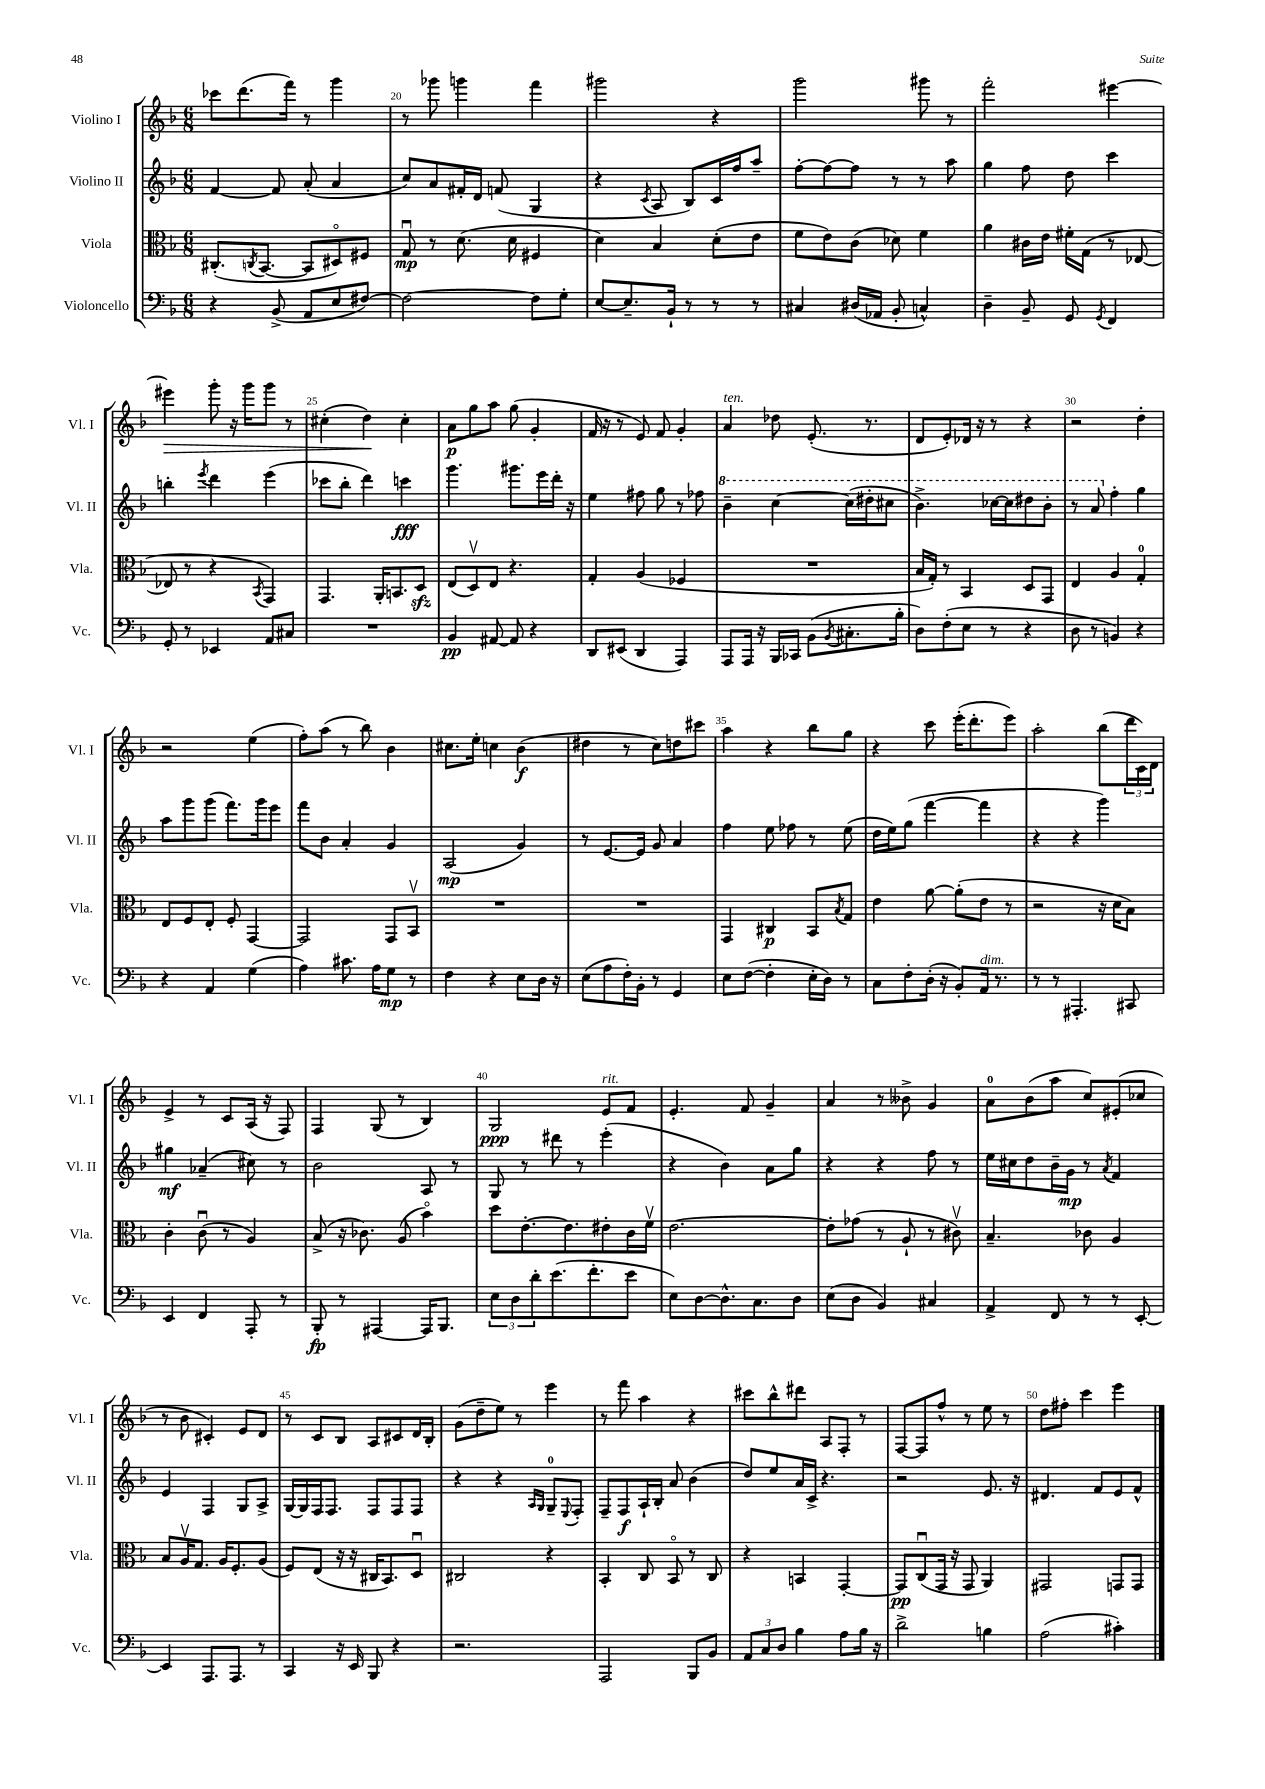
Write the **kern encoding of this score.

**kern	**kern	**kern	**kern
*staff4	*staff3	*staff2	*staff1
*clefF4	*clefC3	*clefG2	*clefG2
*k[b-]	*k[b-]	*k[b-]	*k[b-]
*M6/8	*M6/8	*M6/8	*M6/8
4r	(8.C#'/L	[4f/	8ccc-\L
.	.	.	(8.ddd\
.	8qC/	.	.
.	[8.BB-/J	.	.
(8BB-^/	.	8f/]	.
.	.	.	16fff\Jk)
8AA/L	8BB-/]L	(8a'/	8r
8E/	8D#o/)	4a/	4ggg\
[8F#/J)	8F#/J	.	.
=	=	=	=
2F#\_	8Gu/	8cc/L)	8r
.	8r	8a/	8ggg-\
.	(8.d\	16f#'/L	4ggg\
.	.	16d/JJ	.
.	.	(8f/	.
.	16d\	.	.
8F#\]L	4F#/	4G/	4fff\
8G'\J	.	.	.
=	=	=	=
[8E/L	4d\)	4r	2ggg#\
8.E~/]	.	.	.
.	.	8qc/	.
.	4B-/	8A/	.
16BB-`/Jk	.	.	.
8r	.	8B-/L)	.
8r	(8d'\L	16c/L	4r
.	.	16ff/J	.
8r	8e\J	8aa~/J	.
=	=	=	=
4C#/	8f\L	[8ff'\L	2ggg\
.	8e\)	8ff\_	.
(16D#/LL	(8c\J	8ff\]J	.
16AA-/JJ	.	.	.
8BB-'/	8d-\)	8r	.
4C^^/)	4f\	8r	8ggg#\
.	.	8aa\	8r
=	=	=	=
4D~\	4a\	4gg\	2fff'\
8BB-~/	16c#\LL	8ff\	.
.	16e\JJ	.	.
8GG/	16f#'\LL	8dd\	.
.	(16G\JJ	.	.
8qGG/	.	.	.
4FF/	8r	4ccc\	[4eee#\
.	[8E-/	.	.
=	=	=	=
8GG'/	8E-/]	4bb'\	4eee#\]
8r	8r	.	.
.	.	8qeee/	.
4EE-/	4r	4ddd\	8ggg'\
.	.	.	16r
.	.	.	16ggg\LK
.	8qBB-/	.	.
8AA/L	4GG/)	(4eee\	8ggg\J
8C#/J	.	.	8r
=	=	=	=
2.r	4.GG/	8ccc-\L	(4cc#'\
.	.	8bb-'\J	.
.	.	4ddd\)	4dd\)
.	16AA'/LK	.	.
.	8.BB/	.	.
.	.	4ccc\	4cc#'\
.	8D/J	.	.
=	=	=	=
4BB-/	(8E/L	4.ggg\	8a\L
.	8Dv/)	.	8gg\
[8AA#/	8E/J	.	8aa\J
8AA#/]	4.r	8.ggg#\L	(8gg\
4r	.	.	4g'/
.	.	16eee\L	.
.	.	16ddd'\JJ	.
.	.	16r	.
=	=	=	=
8DD/L	4G'/	4ee\	16f/
.	.	.	16r
(8EE#/J	.	.	8r
4DD/	(4A/	8ff#\	8e/)
.	.	8gg\	8f/
4AAA/)	4F-/	8r	4g'/
.	.	8ff-\	.
=	=	=	=
8AAA/L	2.r	4bb-~\	4a/
16AAA/Jk	.	.	.
16r	.	.	.
16BBB-/LL	.	[4ccc\	8dd-\
16CC-/JJ	.	.	.
(8BB-\L	.	.	(8.e'/
8qBB-/	.	.	.
8.C#'\	.	(16ccc\]LL	.
.	.	16ddd#'\J	8.r
.	.	8ccc#\J	.
16B-'\Jk	.	.	.
=	=	=	=
8D\L)	16B-/LL	4.bb-^\)	8d/L
.	16G'/JJ)	.	.
(8F'\	8r	.	8e'/)
8E\J	4BB-/	.	16d-/Jk
.	.	.	16r
8r	.	[16ccc-\LL	8r
.	.	16ccc-\]J	.
4r	8D/L	8ddd#\	4r
.	8GG/J	8bb-'\J	.
=	=	=	=
8D\	4E/	8r	2r
8r	.	8aa/	.
4BB/)	4A/	4ff'\	.
4r	4G'/	4gg\	4dd'\
=	=	=	=
4r	8E/L	8aa\L	2r
.	8F/	8ggg\	.
4AA/	8E'/J	(8ggg\J	.
.	8F'/	8.fff\L)	.
(4G\	[4GG/	.	(4ee\
.	.	16ggg\k	.
.	.	8eee\J	.
=	=	=	=
4A\)	2GG/]	8fff\L	8ff'\L)
.	.	8b-\J	(8aa\J
8.c#\	.	4a'/	8r
.	.	.	8bb-\)
16A\LK	.	.	.
8G\J	8GG/L	4g/	4b-\
8r	8BB-v/J	.	.
=	=	=	=
4F\	2.r	(2A/	8.cc#\L
.	.	.	16ee'\Jk
4r	.	.	4cc\
8E\L	.	4g/)	(4b-\
16D\Jk	.	.	.
16r	.	.	.
=	=	=	=
(8E\L	2.r	8r	4dd#\
8A\	.	[8.e/L	.
16F'\L)	.	.	8r
16BB-'\JJ	.	16e/]Jk	.
8r	.	8g/	8cc\L)
4GG/	.	4a/	8dd\
.	.	.	8ccc#\J
=	=	=	=
8E\L	4GG/	4ff\	4aa\
([8F\J	.	.	.
4F'\]	4C#/	8ee\	4r
.	.	8ff-\	.
16E'\LL	8BB-/L	8r	8bb-\L
16D\JJ)	.	.	.
.	8qB-/	.	.
8r	8G/J	(8ee\	8gg\J
=	=	=	=
8C\L	4e\	16dd\LL	4r
.	.	16ee\J)	.
8F'\	.	(8gg\J	.
(16D'\Jk	[8a\	[4fff\	8ccc\
16r	.	.	.
8BB-'/L)	(8a'\]L	.	(16eee'\LK
.	.	.	8.ddd'\
16AA/Jk	8e\J	4fff\]	.
8.r	.	.	.
.	8r	.	8eee\J)
=	=	=	=
8r	2r	4r	2aa'\
8r	.	.	.
4.AAA#'/	.	4r	.
.	16r	4ggg\)	(8bb-\L
.	16d\LK	.	.
8CC#/	8B-\J)	.	24ddd\L
.	.	.	24c\)
.	.	.	24d\JJ
=	=	=	=
4EE/	4c'\	4gg#\	4e^/
4FF/	(8cu\	(4a-~/	8r
.	8r	.	8c/L
8AAA'/	4A/)	8cc#\)	(16A/Jk
.	.	.	16r
8r	.	8r	8F/)
=	=	=	=
8BBB-'/	(8B-^/	2b-\	4F/
8r	16r	.	.
.	8.c-\)	.	.
[4AAA#/	.	.	(8G/
.	(8A/	.	8r
16AAA#/]LK	4b-o\)	8A/	4B-/)
8.BBB-/J	.	.	.
.	.	8r	.
=	=	=	=
12E\L	8dd\L	8G/	2G/
12D\	.	.	.
.	[8.e'\	8r	.
12d'\	.	.	.
(8.e\	.	8ddd#\	.
.	8.e\]	.	.
.	.	8r	.
8.f'\	.	.	.
.	8e#'\	(4eee'\	8e/L
8e\J	16c\L	.	8f/J
.	16fv\JJ	.	.
=	=	=	=
8E\L)	[2.e\	4r	4.e'/
[8D\	.	.	.
8.D^^\]	.	4b-\)	.
.	.	.	8f/
8.C\	.	.	.
.	.	8a\L	4g~/
8D\J	.	8gg\J	.
=	=	=	=
(8E\L	8e'\]L	4r	4a/
8D\J	(8g-\J	.	.
4BB-/)	8r	4r	8r
.	8A`/	.	8b--^\
4C#/	8r	8ff\	4g/
.	8c#v\)	8r	.
=	=	=	=
4AA^/	4.B-~/	16ee\LL	8a\L
.	.	16cc#\J	.
.	.	8dd\	(8b-\
8FF/	.	16b-~\L	8aa\J
.	.	16g\JJ	.
8r	8c-\	8r	8cc/L)
.	.	8qa/	.
8r	4A/	4f/	(8e#'/
[8EE'/	.	.	8cc-/J
=	=	=	=
4EE/]	8B-/L	4e/	8r
.	16Av/K	.	8b-\
.	8.G/J	.	.
8.AAA/L	.	4F/	4c#'/)
.	16A/LK	.	.
8.AAA/J	8.F'/	.	.
.	.	8G/L	8e/L
8r	(8A/J	8A^/J	8d/J
=	=	=	=
4CC/	8F/L)	[16G/LL	8r
.	.	16G/]	.
.	(8E/J	16F/J	8c/L
.	.	8.F/J	.
16r	16r	.	8B-/J
16EE/	16r	.	.
8BBB-/	16C#/LK	8F/L	8A/L
.	8.BB-/)	.	.
4r	.	8F/	8c#/
.	8Du/J	8F/J	16d/L
.	.	.	16B-'/JJ
=	=	=	=
2.r	2C#/	4r	(8g\L
.	.	.	8dd~\
.	.	4r	8ee\J)
.	.	.	8r
.	.	16qqA/LL	.
.	.	16qqG/JJ	.
.	4r	8G~/L	4eee\
.	.	8qqE/	.
.	.	8F'/J	.
=	=	=	=
2AAA/	4BB-'/	8F~/L	8r
.	.	8F/	8fff\
.	8C/	16A`/L	4aa\
.	.	16B-'/JJ	.
.	8BB-o/	8a/	.
8BBB-/L	8r	(4b-\	4r
8BB-/J	8C/	.	.
=	=	=	=
12AA/L	4r	8dd/L)	8ccc#\L
12C/	.	.	.
.	.	8ee/	8bb-^^\
12D/J	.	.	.
4B-\	4BB/	16a/L	8ddd#\J
.	.	16c^/JJ	.
.	.	4.r	8A/L
8A\L	[4GG'/	.	8F'/J
16B-\Jk	.	.	8r
16r	.	.	.
=	=	=	=
2d^\	8GG/]L	2r	[8F/L
.	(8Cu/	.	8F/]
.	16GG/Jk	.	8ff^^/J
.	16r	.	.
.	8GG/	.	8r
4B\	4AA/)	8.e/	8ee\
.	.	.	8r
.	.	16r	.
=	=	=	=
(2A\	2GG#/	4.d#/	8dd\L
.	.	.	8ff#'\J
.	.	.	4ccc\
.	.	8f/L	.
4c#'\)	8GG/L	8e/	4eee\
.	8GG/J	8f^^/J	.
==	==	==	==
*-	*-	*-	*-
